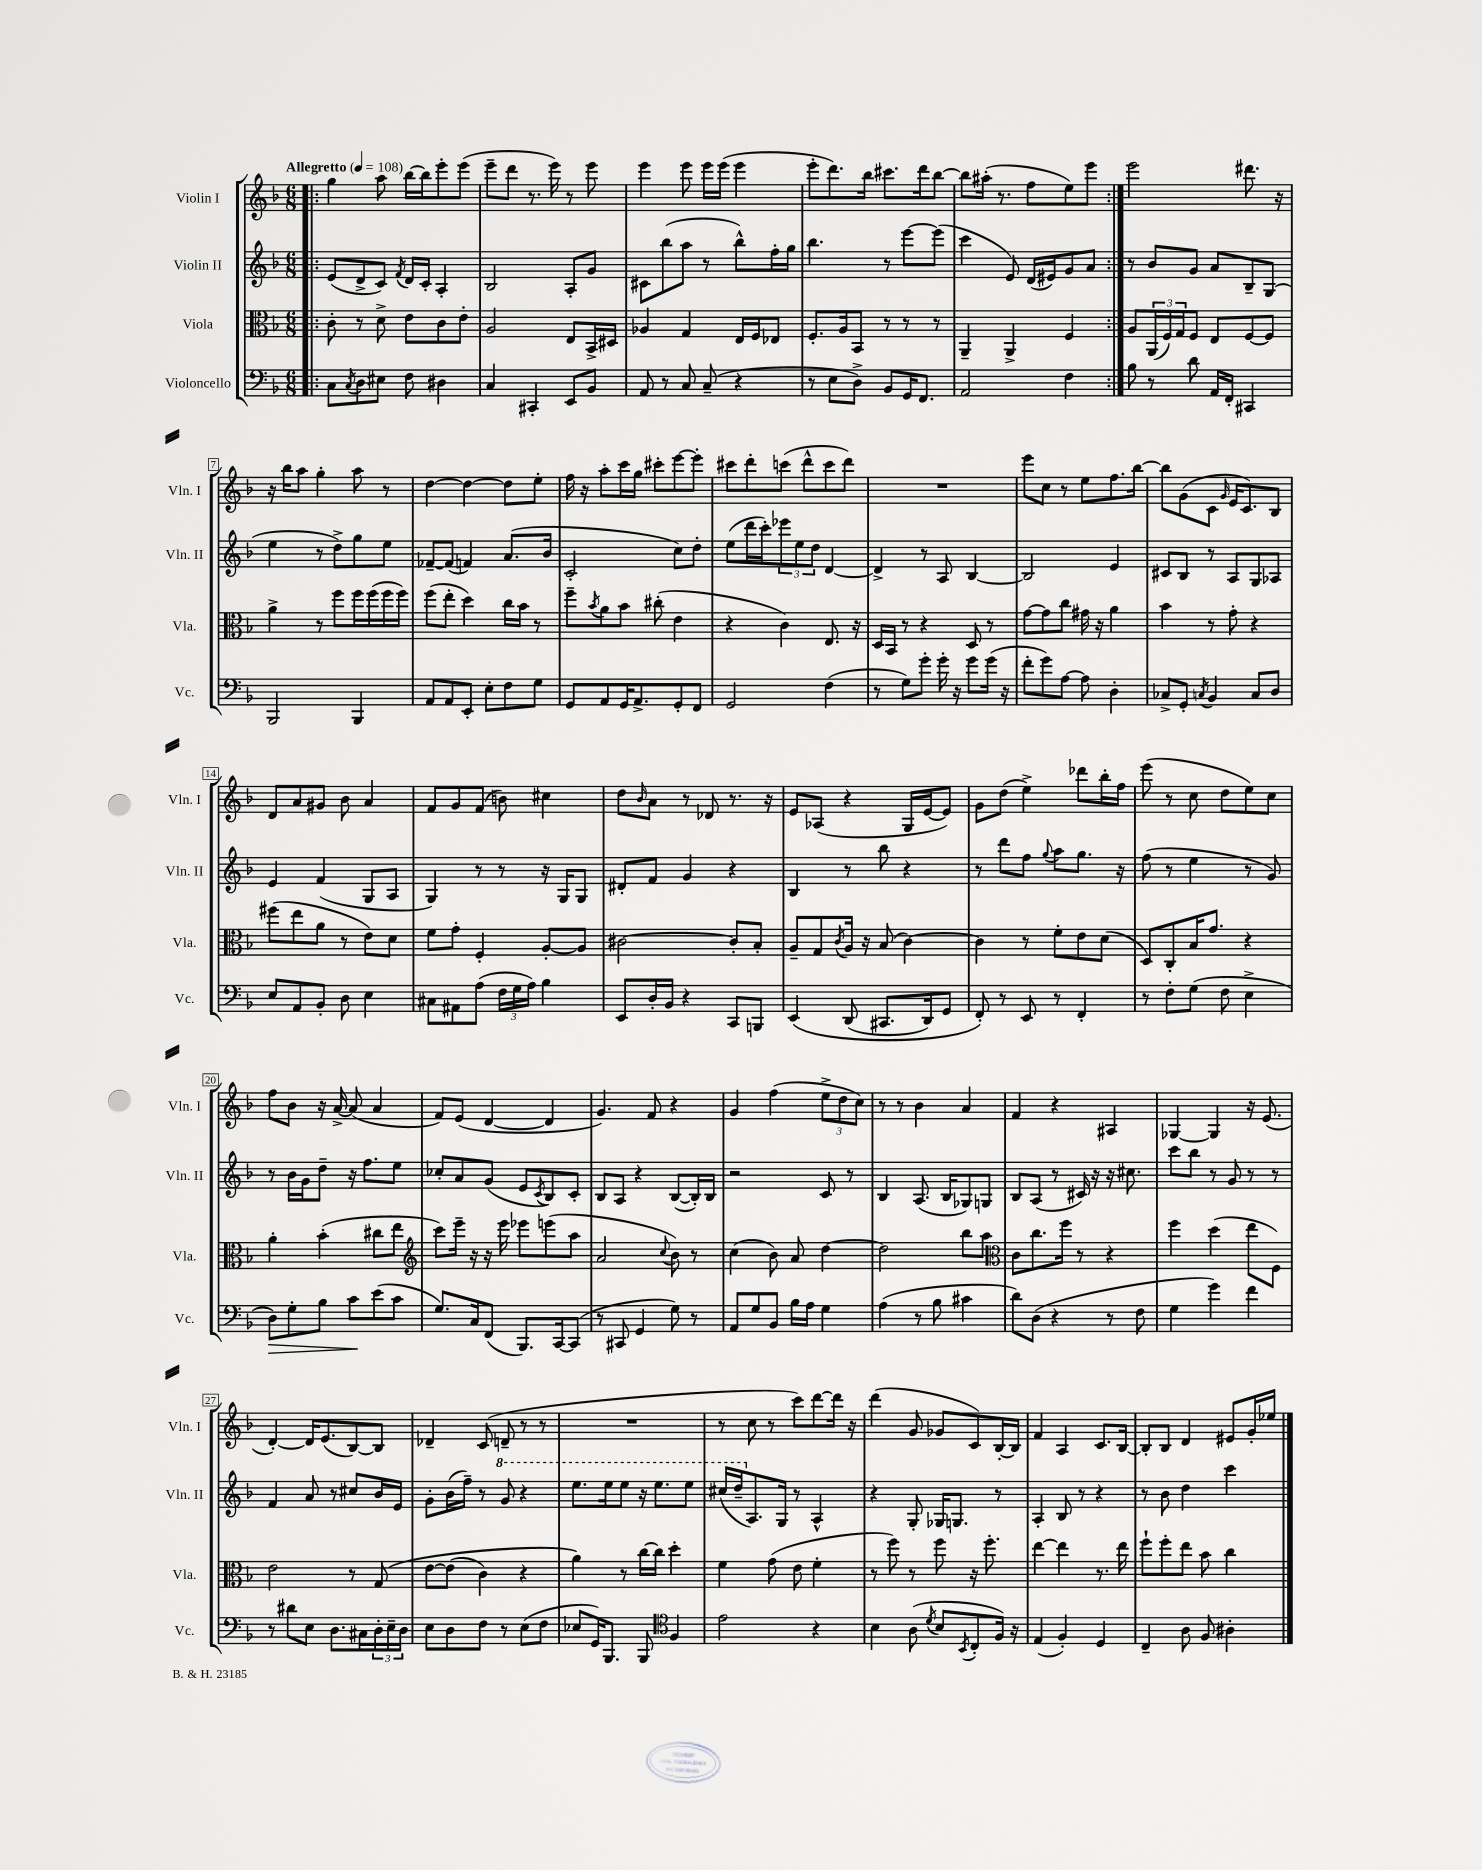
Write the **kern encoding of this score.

**kern	**dynam	**kern	**kern	**kern
*part4	*part4	*part3	*part2	*part1
*staff4	*staff4	*staff3	*staff2	*staff1
*I"Violoncello	*	*I"Viola	*I"Violin II	*I"Violin I
*I'Vc.	*	*I'Vla.	*I'Vln. II	*I'Vln. I
*clefF4	*	*clefC3	*clefG2	*clefG2
*k[b-]	*	*k[b-]	*k[b-]	*k[b-]
*M6/8	*	*M6/8	*M6/8	*M6/8
*MM108	*	*MM108	*MM108	*MM108
=1!|:	=1!|:	=1!|:	=1!|:	=1!|:
!	!	!	!	!LO:TX:a:B:t=Allegretto
8C\L	.	8c'\	(8e/L	4gg\
8qC/	.	.	.	.
8D\	.	8r	8d^/	.
8E#X\J	.	8d^\	8c/J)	8aa\
.	.	.	8qf/	.
8F\	.	8e\L	16d/LL	[16bb-\LL
.	.	.	16c'/JJ	16bb-\J]
4D#X\	.	8c\	4A'/	8eee'\
.	.	8e'\J	.	(8eee\J
=2	=2	=2	=2	=2
4C/	.	2A/	2B-/	8eee~\L
.	.	.	.	8ddd\J
4CC#X'/	.	.	.	8.r
.	.	.	.	16eee\)
8EE/L	.	8E/L	8A'/L	8r
8BB-/J	.	16BB-^/L	8g/J	8eee\
.	.	16D#X/JJ	.	.
=3	=3	=3	=3	=3
8AA/	.	4A-X/	8c#X\L	4eee\
8r	.	.	(8bb-\	.
8C/	.	4G/	8aa\J	8eee\
(8C~/	.	.	8r	16eee\LL
.	.	.	.	(16eee\JJ
4r	.	16E/LL	8bb-^^\L)	4eee\
.	.	16F/J	.	.
.	.	8E-X/J	16ff'\L	.
.	.	.	16gg\JJ	.
=4	=4	=4	=4	=4
8r	.	8.F'/L	4.bb-\	8eee'\L
8E\L	.	.	.	8.ddd\)
.	.	16A/k	.	.
8D^\J)	.	8BB-/J	.	.
.	.	.	.	16bb-\Jk
8BB-/L	.	8r	8r	8.ccc#X\L
16GG/K	.	8r	[8eee\L	.
8.FF/J	.	.	.	16ddd\k
.	.	8r	(8eee\J]	[8bb-\J
=5	=5	=5	=5	=5
2AA/	.	4AA~/	4ccc\	8bb-\L]
.	.	.	.	(16aa#X'\Jk
.	.	.	.	8.r
.	.	4AA^/	8e/)	.
.	.	.	(16d/LL	8ff\L
.	.	.	16e#X/J)	.
4F\	.	4F/	8g/	8ee\)
.	.	.	8a/J	8eee\J
=6:|!	=6:|!	=6:|!	=6:|!	=6:|!
8B-\	.	8A/L	8r	2eee\
8r	.	(24AA/L	8b-/L	.
.	.	24F/)	.	.
.	.	24G/J	.	.
8d\	.	8F/J	8g/J	.
16AA/LL	.	8E/L	8a/L	.
16FF'/JJ	.	.	.	.
4CC#X/	.	[8F/	8B-~/	8.ddd#X\
.	.	8F/J]	(8G/J	.
.	.	.	.	16r
!!LO:LB:g=z
=7	=7	=7	=7	=7
2BBB-/	.	4a^\	4ee\	16r
.	.	.	.	16bb-\KL
.	.	.	.	8aa\J
.	.	8r	8r	4gg'\
.	.	8ff\L	8dd^\L)	.
4BBB-/	.	16ff\L	8gg\	8aa\
.	.	(16ff\	.	.
.	.	16ff\	8ee\J	8r
.	.	16ff\JJ)	.	.
=8	=8	=8	=8	=8
8AA/L	.	(8ff\L	[8f-X~/L	[4dd\
8AA/	.	8ee'\J	(8f-/J]	.
8EE'/J	.	4dd\)	4fn/)	4dd\_
8E'\L	.	.	.	.
8F\	.	16cc\LL	(8.a/L	8dd\L]
.	.	16b-\JJ	.	.
8G\J	.	8r	.	8ee'\J
.	.	.	16b-/Jk	.
=9	=9	=9	=9	=9
8GG/L	.	8ff~\L	2c'/	16ff\
.	.	.	.	16r
.	.	8qb-/	.	.
8AA/	.	8a\	.	8aa'\L
16GG/K	.	8b-\J	.	16ccc\L
8.AA^/	.	.	.	16gg\JJ
.	.	(8cc#X'\	.	8ccc#X'\L
8GG'/	.	4e\	8cc\L)	[8eee\
8FF/J	.	.	8dd'\J	8eee'\J]
=10	=10	=10	=10	=10
2GG/	.	4r	(8ee\L	8ccc#X\L
.	.	.	16ddd\L	8ddd'\
.	.	.	16ccc'\J)	.
.	.	4c\)	12eee-X\	(8cccn\J
.	.	.	12ee\	.
.	.	.	.	8ddd^^\L
.	.	.	12dd\J	.
(4F\	.	8.E/	[4d/	8ccc\
.	.	.	.	8ddd\J)
.	.	16r	.	.
=11	=11	=11	=11	=11
8r	.	16D/LL	4d^/]	2.r
.	.	16BB-/JJ	.	.
8G\L)	.	8r	.	.
8g'\J	.	4r	8r	.
16g'\	.	.	8A/	.
16r	.	.	.	.
8g\L	.	8D/	[4B-/	.
(16g\Jk	.	8r	.	.
16r	.	.	.	.
=12	=12	=12	=12	=12
8f'\L	.	[8g\L	2B-/]	8eee\L
8g\)	.	8g\]	.	8cc\J
[8A\J	.	8cc\J	.	8r
8A\]	.	16g#X\	.	8ee\L
.	.	16r	.	.
4D'\	.	4a\	4e/	8.ff\
.	.	.	.	[16bb-\Jk
=13	=13	=13	=13	=13
8C-X^/L	.	4b-\	8c#X/L	8bb-\L]
8GG'/J	.	.	8B-/J	(8g\
8qCn/	.	.	.	.
4BB-/	.	8r	8r	8c\J
.	.	.	.	16qqg/
.	.	8g'\	8A/L	16e/KL
.	.	.	.	8.c/)
8C/L	.	4r	8G/	.
8D/J	.	.	8A-X/J	8B-/J
!!LO:LB:g=z
=14	=14	=14	=14	=14
8E/L	.	(8ff#X\L	4e/	8d/L
8AA/	.	8ee\	.	8a/
8BB-'/J	.	8a\J	(4f/	8g#X/J
8D\	.	8r	.	8b-\
4E\	.	8e\L)	8G/L	4a/
.	.	8d\J	8A/J	.
=15	=15	=15	=15	=15
8C#X\L	.	8f\L	4G/)	8f/L
8AA#X\	.	8g'\J	.	8g/
(8A\J	.	4F'/	8r	(8f/J
24F\LL	.	.	8r	8bn\)
24G\	.	.	.	.
24A\JJ)	.	.	.	.
4B-\	.	[8A'/L	16r	4cc#X\
.	.	.	16G/KL	.
.	.	8A/J]	8G/J	.
=16	=16	=16	=16	=16
8EE/L	.	[2c#X\	8d#X'/L	8dd\L
.	.	.	.	16qqb-/
16D'/L	.	.	8f/J	8a\J
16BB-/JJ	.	.	.	.
4r	.	.	4g/	8r
.	.	.	.	8d-X/
8CC/L	.	8c#'/L]	4r	8.r
8BBBn/J	.	8B-'/J	.	.
.	.	.	.	16r
=17	=17	=17	=17	=17
(4EE/	.	8A~/L	4B-/	8e/L
.	.	8G/	.	(8A-X/J
.	.	8qc/	.	.
(8DD/	.	16A/Jk	8r	4r
.	.	16r	.	.
8.CC#X/L	.	(8B-/	8bb-\	.
.	.	[4c\)	4r	16G/LL
16DD/k)	.	.	.	[16e/J
8GG/J	.	.	.	8e/J])
=18	=18	=18	=18	=18
8FF'/)	.	4c\]	8r	8g\L
8r	.	.	8ddd\L	(8dd\J
8EE/	.	8r	8ff\J	4ee^\)
.	.	.	8qqgg/	.
8r	.	8f'\L	8aa\L	.
4FF'/	.	8e\	8.gg\J	8ddd-X\L
.	.	(8d\J	.	16bb-'\L
.	.	.	16r	16ff\JJ
=19	=19	=19	=19	=19
8r	.	8D/L)	(8ff\	(8eee\
8F'\L	.	8C'/	8r	8r
(8G\J	.	16B-/K	4ee\	8cc\
.	.	8.g/J	.	.
8F\	.	.	.	8dd\L
4E^\	.	4r	8r	8ee\)
.	.	.	8g/)	8cc\J
!!LO:LB:g=z
=20	=20	=20	=20	=20
!	!LO:HP:b	!	!	!
8D\L)	>	4a'\	8r	8ff\L
8G'\	.	.	16b-\LL	8b-\J
.	.	.	16g\J	.
8B-\J	.	(4b-'\	8dd~\J	16r
.	.	.	.	[16a^/
8c\L	.	.	16r	(8a/]
.	.	.	8.ff\L	.
(8e\	]	8cc#X\L	.	4a/
8c\J	.	8ee\J	8ee\J	.
=21	=21	=21	=21	=21
*	*	*clefG2	*	*
8.G/L)	.	8ccc\L)	8cc-X'/L	8f/L)
.	.	16eee~\Jk	8a/	(8e/J
16C/k	.	16r	.	.
(8FF/J	.	16r	(8g/J	[4d/
.	.	16eee\	.	.
8.BBB-/L)	.	8eee-X\L	8e/L	.
.	.	.	8qc/	.
.	.	(8eeen\	8B-/)	4d/]
[16CC/k	.	.	.	.
(8CC/J]	.	8aa\J	8c'/J	.
=22	=22	=22	=22	=22
8r	.	2a/	8B-/L	4.g/)
8CC#X/	.	.	8A/J	.
4GG/	.	.	4r	.
.	.	.	.	8f/
.	.	8qqcc/	.	.
8G\)	.	8b-\)	([8B-/L	4r
8r	.	8r	16B-'/L])	.
.	.	.	16B-/JJ	.
=23	=23	=23	=23	=23
8AA/L	.	(4cc\	2r	4g/
8G/	.	.	.	.
8BB-/J	.	8b-\)	.	(4ff\
16B-\LL	.	8a/	.	.
16A\JJ	.	.	.	.
4G\	.	[4dd\	8c/	12ee^\L
.	.	.	.	12dd\
.	.	.	8r	.
.	.	.	.	12cc\J)
=24	=24	=24	=24	=24
(4A\	.	2dd\]	4B-/	8r
.	.	.	.	8r
8r	.	.	(8.A/	4b-\
8B-\	.	.	.	.
.	.	.	16B-/KL	.
4c#X\	.	8bb-\L	8G-X/)	4a/
.	.	8aa\J	8Gn/J	.
=25	=25	=25	=25	=25
*	*	*clefC3	*	*
8d\L)	.	8c\L	8B-/L	4f/
(8D\J	.	8.cc\	(8A/J	.
4r	.	.	8r	4r
.	.	16ff\Jk	.	.
.	.	8r	16c#X/)	.
.	.	.	16r	.
8r	.	4r	16r	4A#X/
.	.	.	8.cc#X\	.
8F\	.	.	.	.
=26	=26	=26	=26	=26
4G\	.	4ff\	8ccc\L	[4G-X/
.	.	.	8bb-\J	.
4g\)	.	(4dd\	8r	4G-/]
.	.	.	8g/	.
4f\	.	8ee\L	8r	16r
.	.	.	.	(8.e/
.	.	8F\J)	8r	.
!!LO:LB:g=z
=27	=27	=27	=27	=27
8r	.	2e\	4f/	[4d'/)
8d#X\L	.	.	.	.
8E\J	.	.	8a/	16d/KL]
.	.	.	.	(8.e/
8.D\L	.	.	8r	.
.	.	8r	8cc#X/L	[8B-/)
16C#X\L	.	.	.	.
24D'\	.	(8G/	16b-/L	8B-/J]
24E~\	.	.	.	.
.	.	.	16e/JJ	.
24D\JJ	.	.	.	.
=28	=28	=28	=28	=28
8E\L	.	[8e\L	8g'\L	4d-X~/
8D\	.	(8e\J]	(16b-\L	.
.	.	.	16ff~\JJ)	.
8F\J	.	4c\)	8r	(8c/
*	*	*	*8va	*
8r	.	.	8gg/	8dn~/
(8E\L	.	4r	4r	8r
8F\J	.	.	.	8r
=29	=29	=29	=29	=29
8E-X/L	.	4a\)	8.eee\L	2.r
16GG/K)	.	.	.	.
8.BBB-/J	.	.	16eee\k	.
.	.	8r	8eee\J	.
8BBB-/	.	[16cc\LL	16r	.
.	.	16cc\JJ]	8.eee\L	.
*clefC4	*	*	*	*
4F/	.	4dd'\	.	.
.	.	.	8eee\J	.
=30	=30	=30	=30	=30
2e\	.	4f\	(16ccc#X/LL	8r
.	.	.	16ddd~/J	.
*	*	*	*X8va	*
.	.	.	8.A/)	8cc\
.	.	(8g\	.	8r
.	.	.	16G/Jk	.
.	.	8e\	8r	8ccc\L)
4r	.	4f'\	4A^^/	[8ddd\
.	.	.	.	16ddd\Jk]
.	.	.	.	16r
=31	=31	=31	=31	=31
4B-\	.	8r	4r	(4ddd\
.	.	8ff\)	.	.
(8A\	.	8r	8G'/	8g/
8qd/	.	.	.	.
8B-/L	.	8ff\	16G-X/KL	8g-X/L
.	.	.	8.Gn/J	.
8qBB-/	.	.	.	.
8C'/	.	16r	.	8c/)
.	.	8.ff'\	.	.
16F/Jk)	.	.	8r	[16B-'/L
16r	.	.	.	16B-/JJ]
=32	=32	=32	=32	=32
(4E/	.	[4ee\	4A'/	4f/
4F'/)	.	4ee\]	8B-/	4A/
.	.	.	8r	.
4D/	.	8.r	4r	8.c/L
.	.	16ee\	.	[16B-/Jk
=33	=33	=33	=33	=33
4C~/	.	8ff`\L	8r	8B-'/L]
.	.	8ff'\	8b-\	8B-/J
8A\	.	8ee\J	4dd\	4d/
8F/	.	8b-\	.	.
4A#X'\	.	4cc\	4ccc\	8e#X/L
.	.	.	.	16g'/L
.	.	.	.	16ee-X/JJ
==	==	==	==	==
*-	*-	*-	*-	*-
